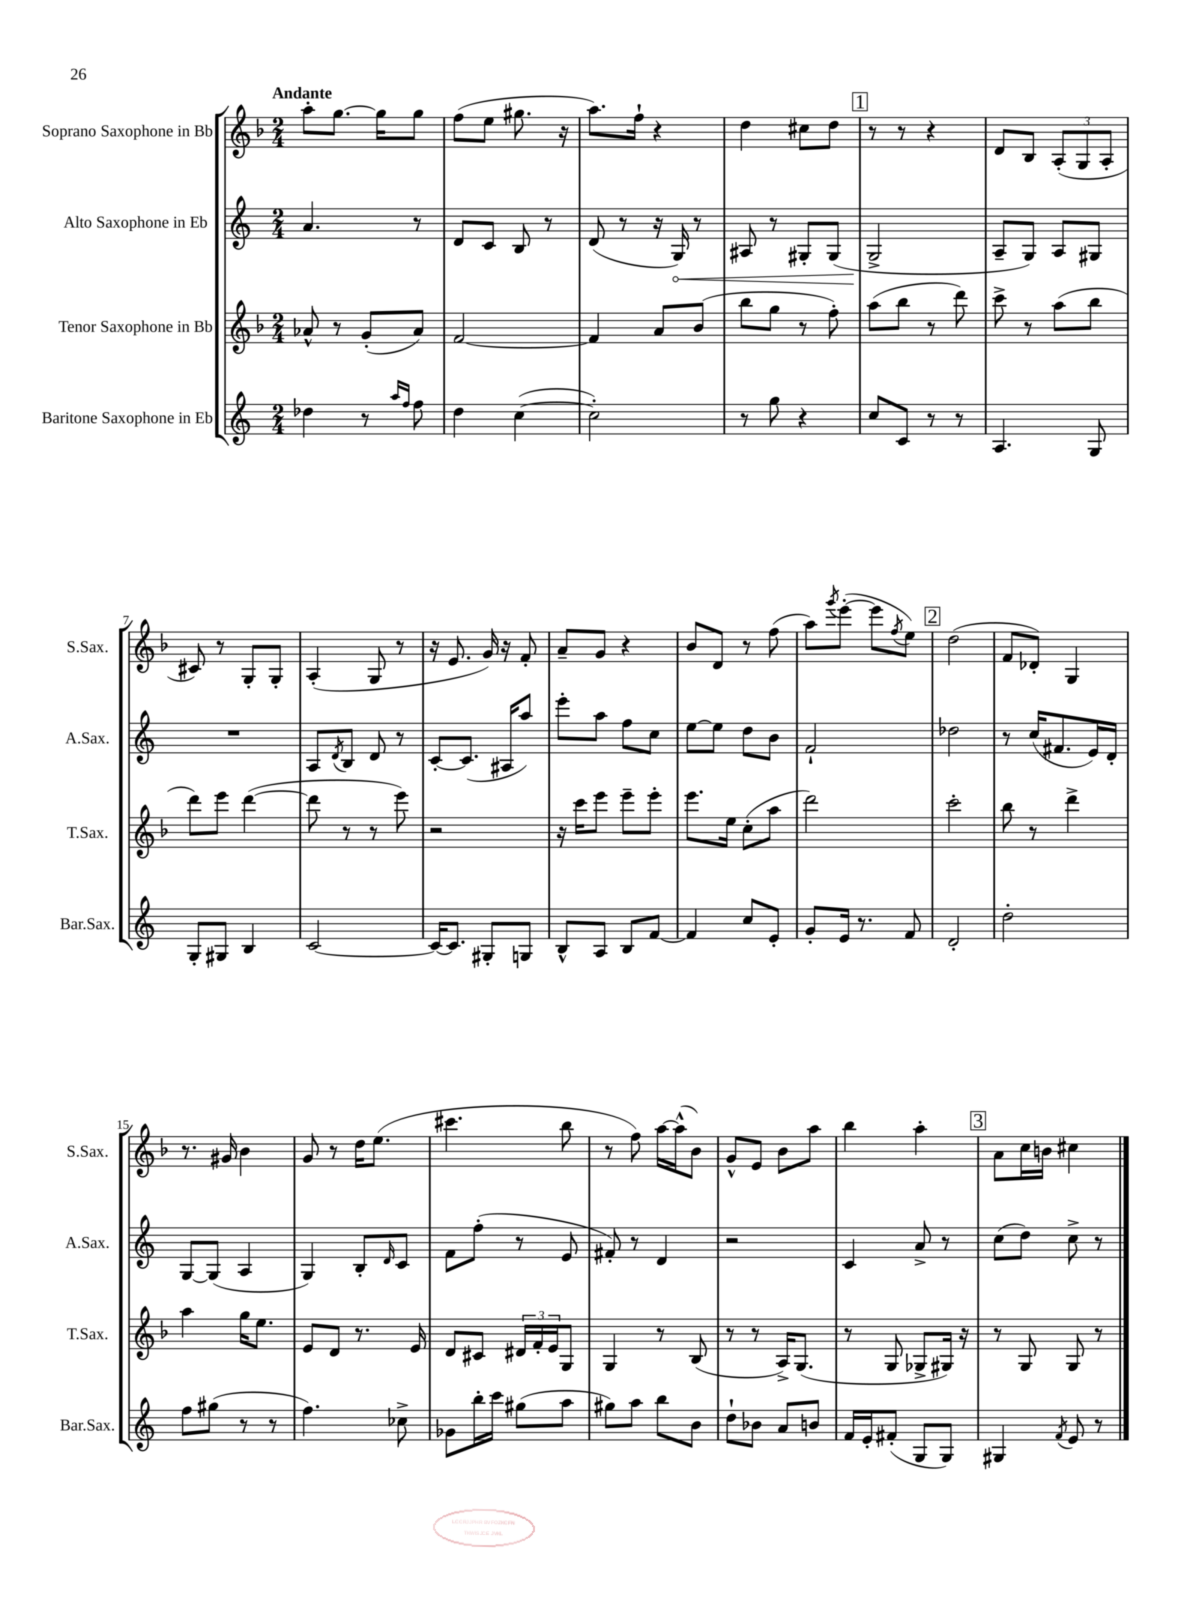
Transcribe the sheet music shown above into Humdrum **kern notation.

**kern	**kern	**kern	**dynam	**kern
*part4	*part3	*part2	*part2	*part1
*staff4	*staff3	*staff2	*staff2	*staff1
*I"Baritone Saxophone in Eb	*I"Tenor Saxophone in Bb	*I"Alto Saxophone in Eb	*	*I"Soprano Saxophone in Bb
*I'Bar.Sax.	*I'T.Sax.	*I'A.Sax.	*	*I'S.Sax.
*clefG2	*clefG2	*clefG2	*	*clefG2
*k[]	*k[b-]	*k[]	*	*k[b-]
*M2/4	*M2/4	*M2/4	*	*M2/4
=1	=1	=1	=1	=1
!	!	!	!	!LO:TX:a:B:t=Andante
4dd-X\	8a-X^^/	4.a/	.	8aa'\L
.	8r	.	.	[8.gg\J
8r	(8g'/L	.	.	.
.	.	.	.	16gg\KL]
16qqaa/LL	.	.	.	.
16qqff/JJ	.	.	.	.
8ff\	8a-/J)	8r	.	8gg\J
=2	=2	=2	=2	=2
4dd\	[2f/	8d/L	.	(8ff\L
.	.	8c/J	.	8ee\J
([4cc\	.	8B/	.	8.gg#X\
.	.	8r	.	.
.	.	.	.	16r
=3	=3	=3	=3	=3
2cc'\])	4f/]	(8d/	.	8.aa\L)
.	.	8r	.	.
.	.	.	.	16ff`\Jk
.	8a/L	16r	.	4r
!	!	!	!LO:HP:b	!
.	.	16G/)	<	.
.	(8b-/J	8r	.	.
=4	=4	=4	=4	=4
8r	8bb-\L	8A#X/	.	4dd\
8gg\	8gg\J	8r	.	.
4r	8r	8G#X'/L	.	8cc#X\L
.	8ff'\)	(8G#/J	.	8dd\J
!!LO:REH:place=s1:t=1
=5	=5	=5	=5	=5
8cc/L	(8aa\L	2G^/	.	8r
8c/J	8bb-\J	.	.	8r
8r	8r	.	.	4r
8r	8ddd\)	.	.	.
.	.	.	[	.
=6	=6	=6	=6	=6
4.A/	8ccc^\	8A~/L	.	8d/L
.	8r	8G/J)	.	8B-/J
.	(8aa\L	8A/L	.	(12A'/L
.	.	.	.	12G/
8G/	8bb-\J	8G#X/J	.	.
.	.	.	.	12A'/J
!!LO:LB:g=z
=7	=7	=7	=7	=7
8G'/L	8ddd\L)	2r	.	8c#X/)
8G#X/J	8eee\J	.	.	8r
4B/	([4ddd\	.	.	8G'/L
.	.	.	.	8G'/J
=8	=8	=8	=8	=8
[2c/	8ddd\]	8A/L	.	(4A'/
.	.	8qd/	.	.
.	8r	8B/J	.	.
.	8r	8d/	.	8G/
.	8eee\)	8r	.	8r
=9	=9	=9	=9	=9
16c/KL_	2r	[8c'/L	.	16r
8.c/J]	.	.	.	8.e/
.	.	(8.c/J]	.	.
8G#X'/L	.	.	.	16g/)
.	.	16A#X/KL	.	16r
8Gn/J	.	8aa/J)	.	8f'/
=10	=10	=10	=10	=10
8B^^/L	16r	8eee'\L	.	8a~/L
.	16ccc\KL	.	.	.
8A/J	8eee\J	8aa\J	.	8g/J
8B/L	8eee~\L	8ff\L	.	4r
[8f/J	8eee'\J	8cc\J	.	.
=11	=11	=11	=11	=11
4f/]	8.eee\L	[8ee\L	.	8b-/L
.	.	8ee\J]	.	8d/J
.	16ee\Jk	.	.	.
8cc/L	(8cc'\L	8dd\L	.	8r
8e'/J	8aa\J	8b\J	.	(8ff\
=12	=12	=12	=12	=12
8g'/L	2ddd\)	2f`/	.	8aa\L)
.	.	.	.	8qggg/
16e/Jk	.	.	.	([8eee'\J
8.r	.	.	.	.
.	.	.	.	8eee\L]
.	.	.	.	8qff/
8f/	.	.	.	8ee\J)
!!LO:REH:place=s1:t=2
=13	=13	=13	=13	=13
2d'/	2ccc'\	2dd-X\	.	(2dd\
=14	=14	=14	=14	=14
2dd'\	8bb-\	8r	.	8f/L
.	8r	(16cc/KL	.	8d-X'/J)
.	.	8.f#X/	.	.
.	4ddd^\	.	.	4G/
.	.	16e/L)	.	.
.	.	16d'/JJ	.	.
!!LO:LB:g=z
=15	=15	=15	=15	=15
8ff\L	4aa\	[8G/L	.	8.r
(8gg#X\J	.	(8G/J]	.	.
.	.	.	.	16g#X/
8r	16gg\KL	4A/	.	4b-\
.	8.ee\J	.	.	.
8r	.	.	.	.
=16	=16	=16	=16	=16
4.ff\)	8e/L	4G/)	.	8g/
.	8d/J	.	.	8r
.	8.r	8B'/L	.	16dd\KL
.	.	.	.	(8.ee\J
.	.	16qqd/	.	.
8cc-X^\	.	8c/J	.	.
.	16e/	.	.	.
=17	=17	=17	=17	=17
8g-X\L	8d/L	8f\L	.	4.ccc#X\
16bb'\L	8c#X/J	(8ff'\J	.	.
16ccc\JJ	.	.	.	.
(8gg#X\L	24d#X/LL	8r	.	.
.	24f'/	.	.	.
.	24e/J	.	.	.
8aa\J	8G/J	8e/	.	8bb-\
=18	=18	=18	=18	=18
8gg#X\L)	4G/	8f#X'/)	.	8r
8aa\J	.	8r	.	8ff\)
8bb\L	8r	4d/	.	[16aa\LL
.	.	.	.	(16aa^^\J]
8b\J	(8B-/	.	.	8b-\J)
=19	=19	=19	=19	=19
8dd`\L	8r	2r	.	8g^^/L
8b-X\J	8r	.	.	8e/J
8a/L	16A^/KL)	.	.	8b-\L
.	(8.G/J	.	.	.
8bn/J	.	.	.	8aa\J
=20	=20	=20	=20	=20
16f/LL	8r	4c/	.	4bb-\
16e'/J	.	.	.	.
(8f#X'/J	8G/	.	.	.
8G/L	8G-X^/L	8a^/	.	4aa'\
8G/J)	16G#X/Jk)	8r	.	.
.	16r	.	.	.
!!LO:REH:place=s1:t=3
=21	=21	=21	=21	=21
4G#X/	8r	(8cc\L	.	8a\L
.	8G/	8dd\J)	.	16cc\L
.	.	.	.	16bn\JJ
8qf/	.	.	.	.
8e/	8G/	8cc^\	.	4cc#X\
8r	8r	8r	.	.
==	==	==	==	==
*-	*-	*-	*-	*-
